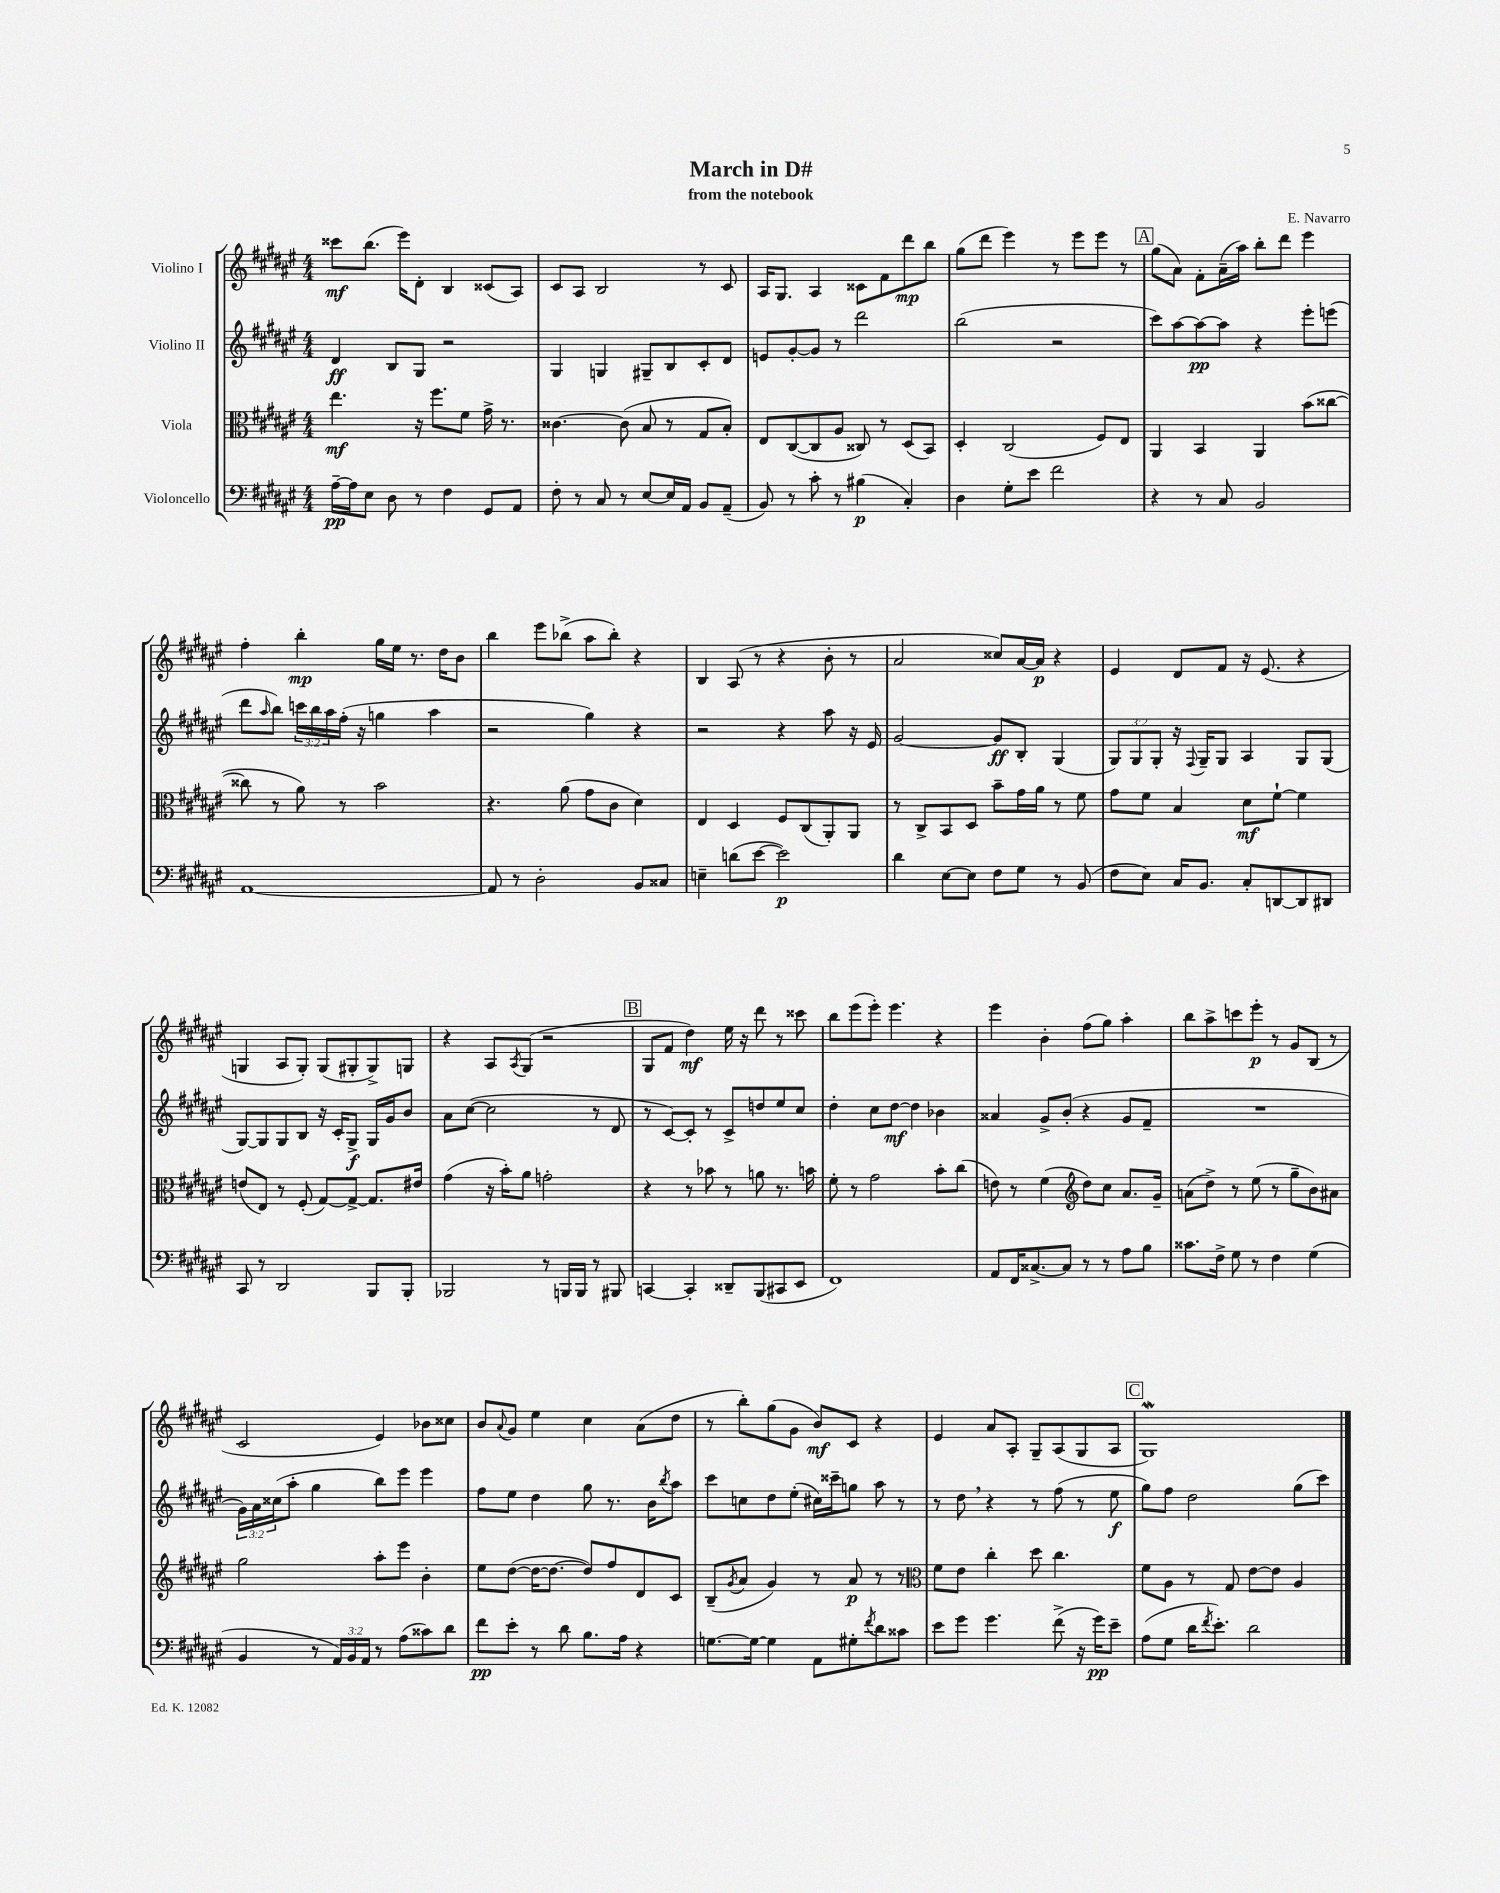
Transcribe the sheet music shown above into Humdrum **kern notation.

**kern	**kern	**kern	**kern
*staff4	*staff3	*staff2	*staff1
*clefF4	*clefC3	*clefG2	*clefG2
*k[f#c#g#d#a#e#]	*k[f#c#g#d#a#e#]	*k[f#c#g#d#a#e#]	*k[f#c#g#d#a#e#]
*M4/4	*M4/4	*M4/4	*M4/4
[16A#~\LL	4.ee#\	4d#/	8ccc##\L
16A#\]J	.	.	.
8E#\J	.	.	(8.bb\J
8D#\	.	8B/L	.
.	.	.	16eee#\LK)
8r	16r	8G#/J	8d#'\J
.	8.ff#\L	.	.
4F#\	.	2r	4B/
.	8f#\J	.	.
8GG#/L	16g#^\	.	(8c##/L
.	8.r	.	.
8AA#/J	.	.	8A#/J)
=	=	=	=
8F#'\	[4.c##\	4G#/	8c#/L
8r	.	.	8A#/J
8C#/	.	4G/	2B/
8r	(8c##\]	.	.
[8E#/L	8B/	8G#~/L	.
16E#/]L	8r	8B/	.
16AA#/JJ	.	.	.
8BB/L	8G#/L	8c#'/	8r
(8AA#~/J	8B'/J)	8d#/J	8c#/
=	=	=	=
8BB/)	8E#/L	8e/L	16A#/LK
.	.	.	8.G#/J
8r	([8C#/	[8g#'/	.
8c#'\	8C#/]	8g#/]J	4A#/
8r	8A#/J	8r	.
(4B#\	8C##/)	2ddd#\	8c##\L
.	8r	.	8f#\
4C#'/)	(8D#/L	.	8ddd#\
.	8BB/J)	.	8bb\J
=	=	=	=
4D#\	4D#'/	(2bb\	(8gg#\L
.	.	.	8ddd#\J
8G#'\L	(2C#/	.	4eee#\)
8e#\J	.	.	.
2f#\	.	2r	8r
.	.	.	8eee#\L
.	8F#/L)	.	8eee#\J
.	8E#/J	.	8r
=	=	=	=
4r	4AA#/	8ccc#\L)	(8gg#\L
.	.	[8aa#\	8a#\J)
8r	4BB/	8aa#\_	8f#'\L
8C#/	.	8aa#\]J	(16a#~\L
.	.	.	16aa#\JJ)
2BB/	4AA#/	4r	8bb'\L
.	.	.	8ddd#\J
.	(8b\L	8eee#'\L	4eee#\
.	[8cc##\J	(8eee\J	.
=	=	=	=
[1AA#	8cc##\]	8ddd#\L	4ff#'\
.	.	16qqaa#/	.
.	8r	8bb\J)	.
.	8a#\)	24ccc\LL	4bb'\
.	.	24bb\	.
.	.	24aa#\	.
.	8r	(16ff#'\JJ	.
.	.	16r	.
.	2b\	4gg\	16gg#\LL
.	.	.	16ee#\JJ
.	.	.	8.r
.	.	4aa#\	.
.	.	.	16dd#\LK
.	.	.	8b\J
=	=	=	=
8AA#/]	4.r	2r	4bb\
8r	.	.	.
2D#'\	.	.	8eee#\L
.	(8a#\	.	(8bb-^\J
.	8g#\L	4gg#\)	8aa#\L
.	8c#\J	.	8bb-'\J)
8BB/L	4d#\)	4r	4r
8C##/J	.	.	.
=	=	=	=
4E~\	4E#/	2r	4B/
(8d\L	4D#/	.	(8A#/
[8e#\J	.	.	8r
2e#\])	8F#/L	4r	4r
.	(8C#/	.	.
.	8AA#'/)	8aa#\	8b'\
.	8AA#/J	16r	8r
.	.	16e#/	.
=	=	=	=
4d#\	8r	[2g#/	2a#/
.	8C#^/L	.	.
[8E#\L	8BB/	.	.
8E#\]J	8D#/J	.	.
8F#\L	8b~\L	8g#/]L	8cc##/L)
8G#\J	16g#\L	8B'/J	[16a#/L
.	16a#\JJ	.	16a#/]JJ
8r	8r	(4G#/	4r
(8BB/	8f#\	.	.
=	=	=	=
8F#\L	8g#\L	12G#/L)	4e#/
.	.	12G#/	.
8E#\J)	8f#\J	.	.
.	.	12G#'/J	.
16C#/LK	4B/	16r	8d#/L
.	.	8qqF#/	.
8.BB/J	.	16G#~/LK	.
.	.	8G#/J	8f#/J
8C#'/L	8d#\L	4A#/	16r
.	.	.	(8.e#/
[8DD/	[8f#`\J	.	.
8DD/]	4f#\]	8G#/L	4r
8DD#/J	.	(8G#/J	.
=	=	=	=
8CC#/	(8e/L	[8G#/L)	4G/
8r	8E#/J)	8G#/]	.
2DD#/	8r	8G#/	8A#/L
.	(8F#'/	8B/J	8G'/J)
.	[8G#/L)	16r	(8G/L
.	.	16c#'/LK	.
.	8G#^/_J	8G#^/J	8G#'/
8BBB/L	8.G#/]L	16G#/LL	8G#^/)
.	.	16g#/J	.
8BBB'/J	.	8b/J	8G/J
.	16e#/Jk	.	.
=	=	=	=
2BBB-/	(4g#\	8a#\L	4r
.	.	([8cc#\J	.
.	16r	2cc#\]	8A#/L
.	16b'\LK)	.	.
.	.	.	8qA#/
.	8a#\J	.	(8G#/J
8r	2g'\	.	2r
16BBB/LL	.	.	.
16BBB/JJ	.	.	.
8r	.	8r	.
8BBB#/	.	8d#/	.
=	=	=	=
[4CC/	4r	8r	8G#/L
.	.	[8c#/L)	8f#/J
4CC'/]	8r	8c#'/]J	4dd#\)
.	8b-\	8r	.
8DD##~/L	8r	8c#^/L	16ee#\
.	.	.	16r
(8BBB/	8a\	8dd/	8ddd#\
8CC#/	8.r	8ee#/	8r
8EE#/J	.	8cc#/J	8ccc##\
.	16b\	.	.
=	=	=	=
1FF#)	8f#'\	4dd#'\	8bb\L
.	8r	.	(8eee#\
.	2g#\	8cc#\L	8eee#'\J)
.	.	[8dd#\J	4.eee#\
.	.	4dd#\]	.
.	8b'\L	4b-\	4r
.	(8cc#\J	.	.
=	=	=	=
8AA#/L	8e\)	4a##/	4eee#\
16FF#/K	8r	.	.
[8.C##^/	.	.	.
.	(4f#\	8g#^/L	4b'\
8C##/]J	.	(8b'/J	.
*	*clefG2	*	*
8r	8dd#\L)	4r	(8ff#\L
8r	8cc#\J	.	8gg#\J)
8A#\L	8.a#/L	8g#/L	4aa#'\
8B\J	.	8f#~/J	.
.	16g#~/Jk	.	.
=	=	=	=
8.c##\L	(8a\L	1r	8bb\L
.	8dd#^\J)	.	8aa#^\
16F#^\Jk	.	.	.
8G#\	8r	.	8ccc\
8r	(8ee#\	.	8eee#'\J
4F#\	8r	.	8r
.	8gg#~\L	.	8g#/L
(4G#\	8b\)	.	(8B/J
.	8a#\J	.	8r
=	=	=	=
4BB/	2gg#\	24g#\LL)	2c#/
.	.	24a#\	.
.	.	(24cc##\J	.
.	.	8aa#'\J	.
8r	.	4gg#\	.
24AA#/LL)	.	.	.
24BB/	.	.	.
24AA#/JJ	.	.	.
8r	8aa#'\L	8bb\L)	4e#/)
(8A#\L	8eee#\J	8eee#\J	.
8c##\)	4b'\	4eee#\	8b-\L
8d#\J	.	.	8cc##\J
=	=	=	=
8f#\L	8ee#\L	8ff#\L	8b/L
.	.	.	8qqa#/
8e#'\J	([8dd#\J	8ee#\J	8g#/J
8r	16dd#\_LK	4dd#\	4ee#\
.	8.dd#\_J	.	.
8d#\	.	.	.
8.B\L	8dd#/]L)	8gg#\	4cc#\
.	8ff#/	8.r	.
16A#\Jk	.	.	.
4r	8d#/	.	(8a#\L
.	.	16b\LK	.
.	.	8qbb/	.
.	8c#/J	8aa#\J	8dd#\J
=	=	=	=
[8.G\L	(8B~/L	8ccc#\L	8r
.	8qg#/	.	.
.	8a#/J	8cc\	8bb'\L)
16G\_Jk	.	.	.
4G\]	4g#/)	8dd#\	(8gg#\
.	.	(8ee#'\J	8g#\J
8AA#\L	8r	16cc#\LL)	8b/L)
.	.	16ccc##~\J	.
8G#'\	8a#/	8gg\J	8c#/J
8qf#/	.	.	.
8d#\	8r	8aa#\	4r
8c##\J	8r	8r	.
=	=	=	=
*	*clefC3	*	*
8e#\L	8f#\L	8r	4e#/
8g#\J	8e#\J	8dd#\	.
4.g#\	4cc#'\	4r	8a#/L
.	.	.	8A#'/J
.	8dd#\	8r	8G#~/L
(8f#^\	4.cc#\	(8ff#\	(8A#/
16r	.	8r	8G#/
16g#\LK)	.	.	.
8e#~\J	.	8ee#\	8A#/J
=	=	=	=
(8A#\L	8f#\L	8gg#\L)	1G#)
8G#\J	8A#\J	8ff#\J	.
16d#\LK	8r	2dd#\	.
8qf#/	.	.	.
8.e#'\J)	.	.	.
.	8G#/	.	.
2d#\	[8e#\L	.	.
.	8e#\]J	.	.
.	4A#/	(8gg#\L	.
.	.	8ccc#\J)	.
==	==	==	==
*-	*-	*-	*-
